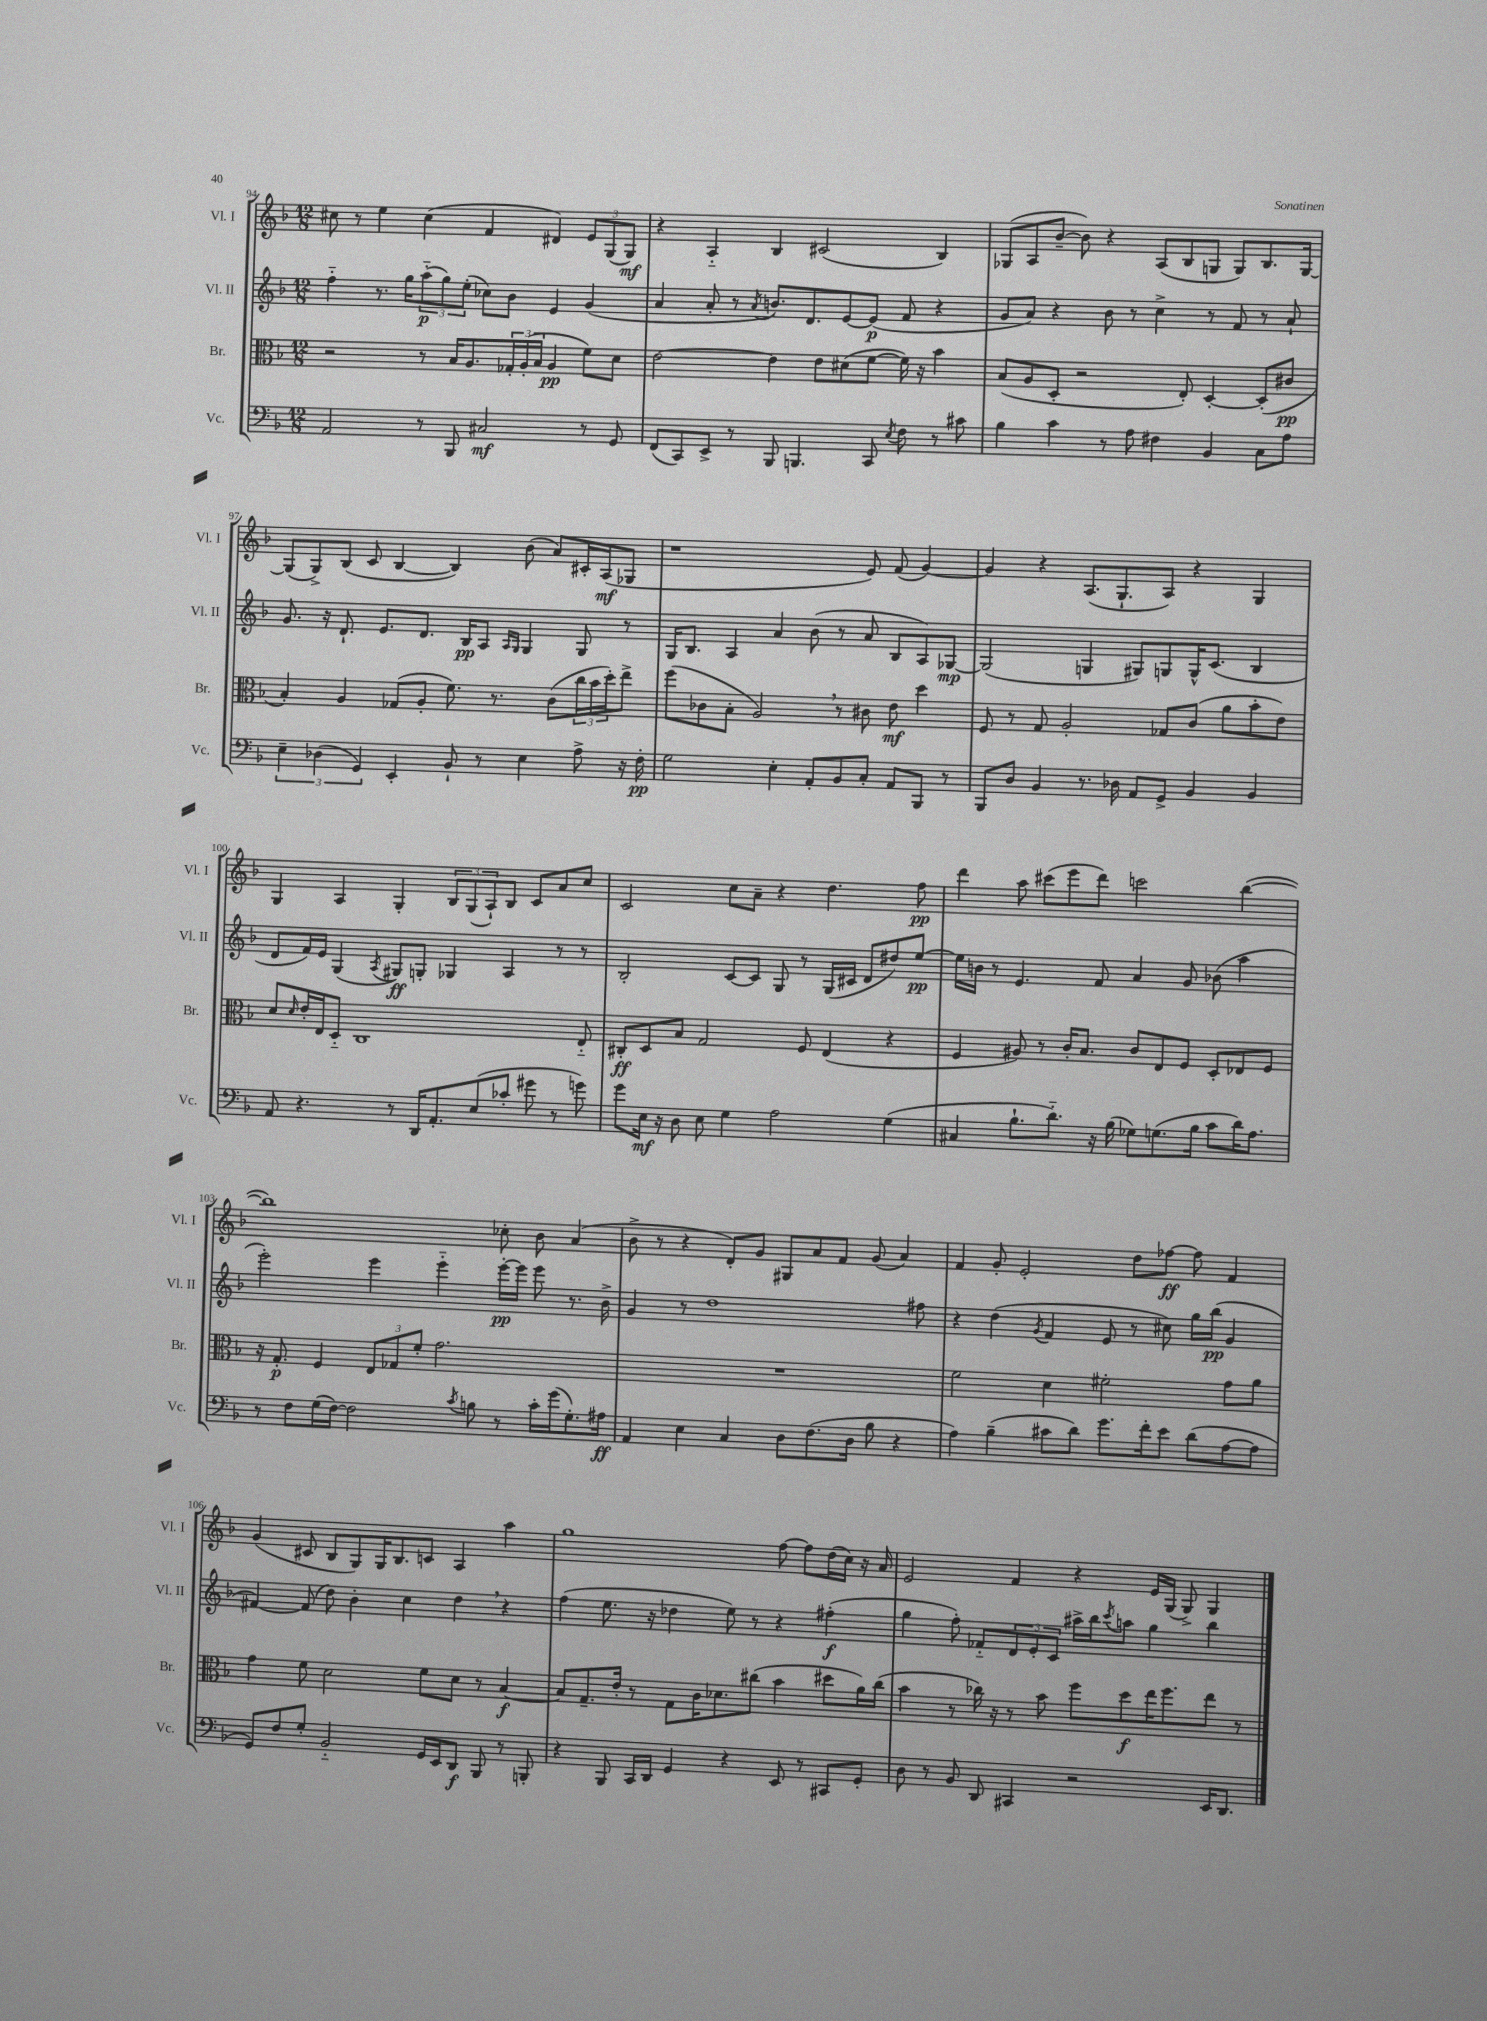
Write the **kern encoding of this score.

**kern	**dynam	**kern	**dynam	**kern	**dynam	**kern	**dynam
*part4	*part4	*part3	*part3	*part2	*part2	*part1	*part1
*staff4	*staff4	*staff3	*staff3	*staff2	*staff2	*staff1	*staff1
*I"Vc.	*	*I"Br.	*	*I"Vl. II	*	*I"Vl. I	*
*I'Vc.	*	*I'Br.	*	*I'Vl. II	*	*I'Vl. I	*
*clefF4	*	*clefC3	*	*clefG2	*	*clefG2	*
*k[b-]	*	*k[b-]	*	*k[b-]	*	*k[b-]	*
*M12/8	*	*M12/8	*	*M12/8	*	*M12/8	*
=94	=94	=94	=94	=94	=94	=94	=94
2AA/	.	2r	.	4ff\	.	8cc#X\	.
.	.	.	.	.	.	8r	.
.	.	.	.	8.r	.	4ee\	.
.	.	.	.	16gg\KL	.	.	.
8r	.	8r	.	(12aa\	p	(4cc#\	.
.	.	.	.	12gg\)	.	.	.
8BBB-/	.	16B-/KL	.	.	.	.	.
.	.	.	.	(12ee'\J	.	.	.
.	.	8.A/	.	.	.	.	.
2C#X/	mf	.	.	8cc-X\L)	.	4f/	.
.	.	24G-X'/L	.	8b-\J	.	.	.
.	.	(24A'/	.	.	.	.	.
.	.	24B-/JJ	.	.	.	.	.
.	.	4A/	pp	4e/	.	4d#X/)	.
8r	.	8f\L)	.	(4g/	.	12e/L	.
.	.	.	.	.	.	(12G/	.
8GG/	.	8d\J	.	.	.	.	.
.	.	.	.	.	.	12G/J)	mf
=95	=95	=95	=95	=95	=95	=95	=95
(8FF/L	.	[2e\	.	4a/	.	4r	.
8CC/)	.	.	.	.	.	.	.
8EE^/J	.	.	.	8a'/	.	4A/	.
8r	.	.	.	8r	.	.	.
.	.	.	.	8qa/	.	.	.
8BBB-/	.	4e\]	.	8.bn/L)	.	4B-/	.
4.BBBn/	.	.	.	.	.	.	.
.	.	.	.	8.d/	.	.	.
.	.	8e\L	.	.	.	(2c#X/	.
.	.	(8d#X\	.	[8e/	.	.	.
8CC/	.	[8f\J	.	(8e/J]	p	.	.
8qE/	.	.	.	.	.	.	.
8F\	.	16f\])	.	8f/	.	.	.
.	.	16r	.	.	.	.	.
8r	.	4b-\	.	4r	.	4B-/)	.
8c#X\	.	.	.	.	.	.	.
=96	=96	=96	=96	=96	=96	=96	=96
4B-\	.	(8B-/L	.	8g/L	.	(8G-X/L	.
.	.	8A/	.	8a/J)	.	8A/	.
4c\	.	8D'/J	.	4r	.	[8b-~/J	.
.	.	2r	.	.	.	8b-\])	.
8r	.	.	.	8b-\	.	4r	.
8A\	.	.	.	8r	.	.	.
4F#X\	.	.	.	4cc^\	.	(8A/L	.
.	.	8E'/)	.	.	.	8B-/	.
4BB-/	.	[4D'/	.	8r	.	8Gn/J	.
.	.	.	.	8f/	.	8G/L)	.
8C\L	.	(8D'/L]	.	8r	.	8.B-/	.
8A\J	.	8c#X/J	pp	8a`/	.	.	.
.	.	.	.	.	.	[16G/Jk	.
!!LO:LB:g=z
=97	=97	=97	=97	=97	=97	=97	=97
6E~\	.	4B-'/)	.	8.g/	.	(8G/L]	.
.	.	.	.	.	.	8G^/)	.
(6D-X\	.	.	.	.	.	.	.
.	.	.	.	16r	.	.	.
.	.	4A/	.	8.d`/	.	(8B-/J	.
6GG/)	.	.	.	.	.	.	.
.	.	.	.	.	.	8c/	.
.	.	.	.	8.e/L	.	.	.
4EE'/	.	(8G-X/L	.	.	.	[4B-/	.
.	.	8A'/J	.	8.d/J	.	.	.
8BB-`/	.	8.f\)	.	.	.	4B-/])	.
.	.	.	.	16B-/KL	pp	.	.
8r	.	.	.	8A/J	.	.	.
.	.	8.r	.	.	.	.	.
.	.	.	.	16qqA/LL	.	.	.
.	.	.	.	16qqG/JJ	.	.	.
4E\	.	.	.	4G/	.	(8b-\	.
.	.	(8c\L	.	.	.	8a/L)	.
8A^\	.	24cc\L	.	8G/	.	16c#X'/L	.
.	.	24b-\	.	.	.	.	.
.	.	.	.	.	.	(16A/J	mf
.	.	24dd'\J)	.	.	.	.	.
16r	.	8ee^\J	.	8r	.	8G-X/J	.
16F'\	pp	.	.	.	.	.	.
=98	=98	=98	=98	=98	=98	=98	=98
2G\	.	(8ff\L	.	16G/KL	.	1r	.
.	.	.	.	8.B-/J	.	.	.
.	.	8c-X\	.	.	.	.	.
.	.	8B-'\J	.	4A/	.	.	.
.	.	2A,/)	.	.	.	.	.
4E'\	.	.	.	4a/	.	.	.
8AA'/L	.	.	.	(8b-\	.	.	.
8BB-/	.	8r	.	8r	.	.	.
8C'/J	.	8c#X\	.	8a/	.	8e/)	.
8AA/L	.	8e\	mf	8B-/L	.	(8f/	.
8BBB-/J	.	4dd\	.	8A/)	.	[4g/)	.
8r	.	.	.	[8G-X/J	mp	.	.
=99	=99	=99	=99	=99	=99	=99	=99
8BBB-/L	.	8F/	.	(2G-/]	.	4g/]	.
8D/J	.	8r	.	.	.	.	.
4BB-/	.	8G/	.	.	.	4r	.
.	.	2A'/	.	.	.	.	.
8.r	.	.	.	4Gn/	.	(8.A/L	.
16D-X\	.	.	.	.	.	8.G`/	.
8AA/L	.	.	.	8G#X/L)	.	.	.
8GG^/J	.	8G-X/L	.	8Gn/	.	8A/J)	.
4BB-/	.	(8c/J	.	16G^^/K	.	4r	.
.	.	.	.	(8.c/J	.	.	.
.	.	8a\L	.	.	.	.	.
4BB-/	.	8b-'\	.	4B-/	.	4G/	.
.	.	8e\J)	.	.	.	.	.
!!LO:LB:g=z
=100	=100	=100	=100	=100	=100	=100	=100
8AA/	.	8d/L	.	8d/L	.	4G/	.
.	.	16qqd/	.	.	.	.	.
4.r	.	16e'/L	.	16f/L)	.	.	.
.	.	16E/J	.	16e/JJ	.	.	.
.	.	8D/J	.	(4G/	.	4A/	.
.	.	1C	.	.	.	.	.
.	.	.	.	8qA/	.	.	.
8r	.	.	.	8G#X/L)	ff	4G'/	.
16DD/KL	.	.	.	8Gn'/J	.	.	.
8.AA'/	.	.	.	.	.	.	.
.	.	.	.	4G-X/	.	12B-/L	.
.	.	.	.	.	.	(12G/	.
(8E/	.	.	.	.	.	.	.
.	.	.	.	.	.	12A`/)	.
8c-X'/J	.	.	.	4A/	.	8B-/J	.
8g#X\	.	.	.	.	.	8c/L	.
8r	.	.	.	8r	.	8a/	.
8gn\)	.	8E/	.	8r	.	8cc/J	.
=101	=101	=101	=101	=101	=101	=101	=101
8g\L	.	8C#X'/L	ff	2B-'/	.	2c/	.
16E\Jk	mf	8D/	.	.	.	.	.
16r	.	.	.	.	.	.	.
8D\	.	8B-/J	.	.	.	.	.
8E\	.	2G/	.	.	.	.	.
4G\	.	.	.	[8c/L	.	8cc\L	.
.	.	.	.	8c/J]	.	8a~\J	.
2A\	.	.	.	8G/	.	4r	.
.	.	8F/	.	8r	.	.	.
.	.	(4E/	.	(16G/LL	.	4.dd\	.
.	.	.	.	16c#X/JJ	.	.	.
.	.	.	.	8d/L	.	.	.
(4G\	.	4r	.	8dd#X/)	.	.	.
.	.	.	.	[8ee/J	pp	8ff\	pp
=102	=102	=102	=102	=102	=102	=102	=102
4C#X/	.	4F/	.	16ee\LL]	.	4ddd\	.
.	.	.	.	16bn\JJ	.	.	.
.	.	.	.	8r	.	.	.
8.B-`\L	.	8A#X/)	.	4.e/	.	8aa\	.
.	.	8r	.	.	.	(8ccc#X\L	.
8.d\J)	.	.	.	.	.	.	.
.	.	16c'/KL	.	.	.	8eee\	.
.	.	8.B-/J	.	.	.	.	.
16r	.	.	.	8f/	.	8ddd\J)	.
(16B-\	.	.	.	.	.	.	.
8G-X\L)	.	8c/L	.	4a/	.	2cccn\	.
(8.Gn\	.	8E/	.	.	.	.	.
.	.	8F/J	.	8g/	.	.	.
16B-\Jk	.	.	.	.	.	.	.
8c\L	.	8D'/L	.	(8b-X\	.	.	.
16d\K)	.	8E-X/	.	4aa\	.	([4bb-\	.
8.A\J	.	.	.	.	.	.	.
.	.	8F/J	.	.	.	.	.
!!LO:LB:g=z
=103	=103	=103	=103	=103	=103	=103	=103
8r	.	16r	.	2eee'\)	.	1bb-])	.
.	.	8.G'/	p	.	.	.	.
8F\L	.	.	.	.	.	.	.
(16G\L	.	4F/	.	.	.	.	.
[16F\JJ)	.	.	.	.	.	.	.
2F\]	.	.	.	.	.	.	.
.	.	12E/L	.	4eee\	.	.	.
.	.	12G-X/	.	.	.	.	.
.	.	12f'/J	.	.	.	.	.
.	.	2.g\	.	4eee\	.	.	.
8qc/	.	.	.	.	.	.	.
8Bn\	.	.	.	.	.	.	.
8r	.	.	.	[16eee'\LL	pp	8cc-X'\	.
.	.	.	.	16eee\JJ]	.	.	.
16c'\LL	.	.	.	8eee\	.	8b-\	.
(16g\J	.	.	.	.	.	.	.
8.G'\)	.	.	.	8.r	.	(4a/	.
16A#X\Jk	ff	.	.	16b-^\	.	.	.
=104	=104	=104	=104	=104	=104	=104	=104
4AA/	.	1.r	.	4g/	.	8b-^\	.
.	.	.	.	.	.	8r	.
4E\	.	.	.	8r	.	4r	.
.	.	.	.	1dd	.	.	.
4C/	.	.	.	.	.	8d'/L)	.
.	.	.	.	.	.	8g/J	.
8D\L	.	.	.	.	.	8G#X/L	.
(8.F\	.	.	.	.	.	8a/	.
.	.	.	.	.	.	8f/J	.
16D\Jk	.	.	.	.	.	.	.
8B-\	.	.	.	.	.	(8g/	.
4r	.	.	.	.	.	4a/)	.
.	.	.	.	8ff#X\	.	.	.
=105	=105	=105	=105	=105	=105	=105	=105
4A\)	.	2f\	.	4r	.	4f/	.
(4B-~\	.	.	.	(4dd\	.	8g'/	.
.	.	.	.	.	.	2e'/	.
.	.	.	.	8qg/	.	.	.
8c#X\L	.	4d\	.	4f/	.	.	.
8d\J)	.	.	.	.	.	.	.
8.g\L	.	2f#X'\	.	8e/	.	.	.
.	.	.	.	8r	.	8dd\L	.
16f'\k	.	.	.	.	.	.	.
8e\J	.	.	.	8cc#X\)	.	[8ff-X\J	ff
(8d\L	.	.	.	16gg\LL	.	8ff-\]	.
.	.	.	.	(16bb-\JJ	pp	.	.
[8A\	.	8g\L	.	4g/	.	4f/	.
8A\J]	.	8a\J	.	.	.	.	.
!!LO:LB:g=z
=106	=106	=106	=106	=106	=106	=106	=106
8GG/L)	.	4g\	.	[4f#X/)	.	(4g/	.
8F/	.	.	.	.	.	.	.
8G'/J	.	8f\	.	(8f#/]	.	8c#X/	.
2BB-/	.	2d\	.	8dd\)	.	8B-/L	.
.	.	.	.	4b-'\	.	8G/)	.
.	.	.	.	.	.	16G/K	.
.	.	.	.	.	.	8.B-/	.
.	.	.	.	4cc\	.	.	.
16GG/LL	.	8f\L	.	.	.	8cn/J	.
16EE/J	.	.	.	.	.	.	.
8DD/J	f	8d\J	.	4dd,\	.	4A/	.
8BBB-/	.	8r	.	.	.	.	.
8r	.	[4B-/	f	4r	.	4aa\	.
8BBBn'/	.	.	.	.	.	.	.
=107	=107	=107	=107	=107	=107	=107	=107
4r	.	8B-/L]	.	(4ff\	.	1gg	.
.	.	8.G~/	.	.	.	.	.
8BBB-/	.	.	.	8.ee\	.	.	.
.	.	16e'/Jk	.	.	.	.	.
16CC/LL	.	8r	.	.	.	.	.
16DD/JJ	.	.	.	16r	.	.	.
4GG/	.	8G\L	.	4dd-X\	.	.	.
.	.	16c\K	.	.	.	.	.
.	.	8.d-X\	.	.	.	.	.
4r	.	.	.	8ee\)	.	.	.
.	.	(8cc#X\J	.	8r	.	.	.
8EE/	.	4b-\	.	4r	.	[8ff\	.
8r	.	.	.	.	.	8ff\L]	.
8CC#X/L	.	8dd#X\L	.	(4ff#X'\	f	(16dd\L	.
.	.	.	.	.	.	16cc\JJ)	.
8GG'/J	.	16a\L)	.	.	.	16r	.
.	.	(16cc#\JJ	.	.	.	16a/	.
=108	=108	=108	=108	=108	=108	=108	=108
8D\	.	4b-\	.	4gg\	.	2e/	.
8r	.	.	.	.	.	.	.
8BB-/	.	8r	.	8ff'\)	.	.	.
8DD/	.	16cc-X\)	.	8f-X/L	.	.	.
.	.	16r	.	.	.	.	.
4CC#X/	.	8r	.	12d/	.	4f/	.
.	.	.	.	12e'/	.	.	.
.	.	8b-\	.	.	.	.	.
.	.	.	.	12c/J	.	.	.
2r	.	8ff\L	.	16aa#X^\LL	.	4r	.
.	.	.	.	16bb-\J	.	.	.
.	.	.	.	8qccc/	.	.	.
.	.	8dd\	f	8aan\J	.	.	.
.	.	16ee\K	.	4gg\	.	16e/LL	.
.	.	8.ff\	.	.	.	(16G/JJ	.
.	.	.	.	.	.	8G^/)	.
16EE/KL	.	8ee\J	.	4bb-\	.	4G/	.
8.DD/J	.	.	.	.	.	.	.
.	.	8r	.	.	.	.	.
==	==	==	==	==	==	==	==
*-	*-	*-	*-	*-	*-	*-	*-
